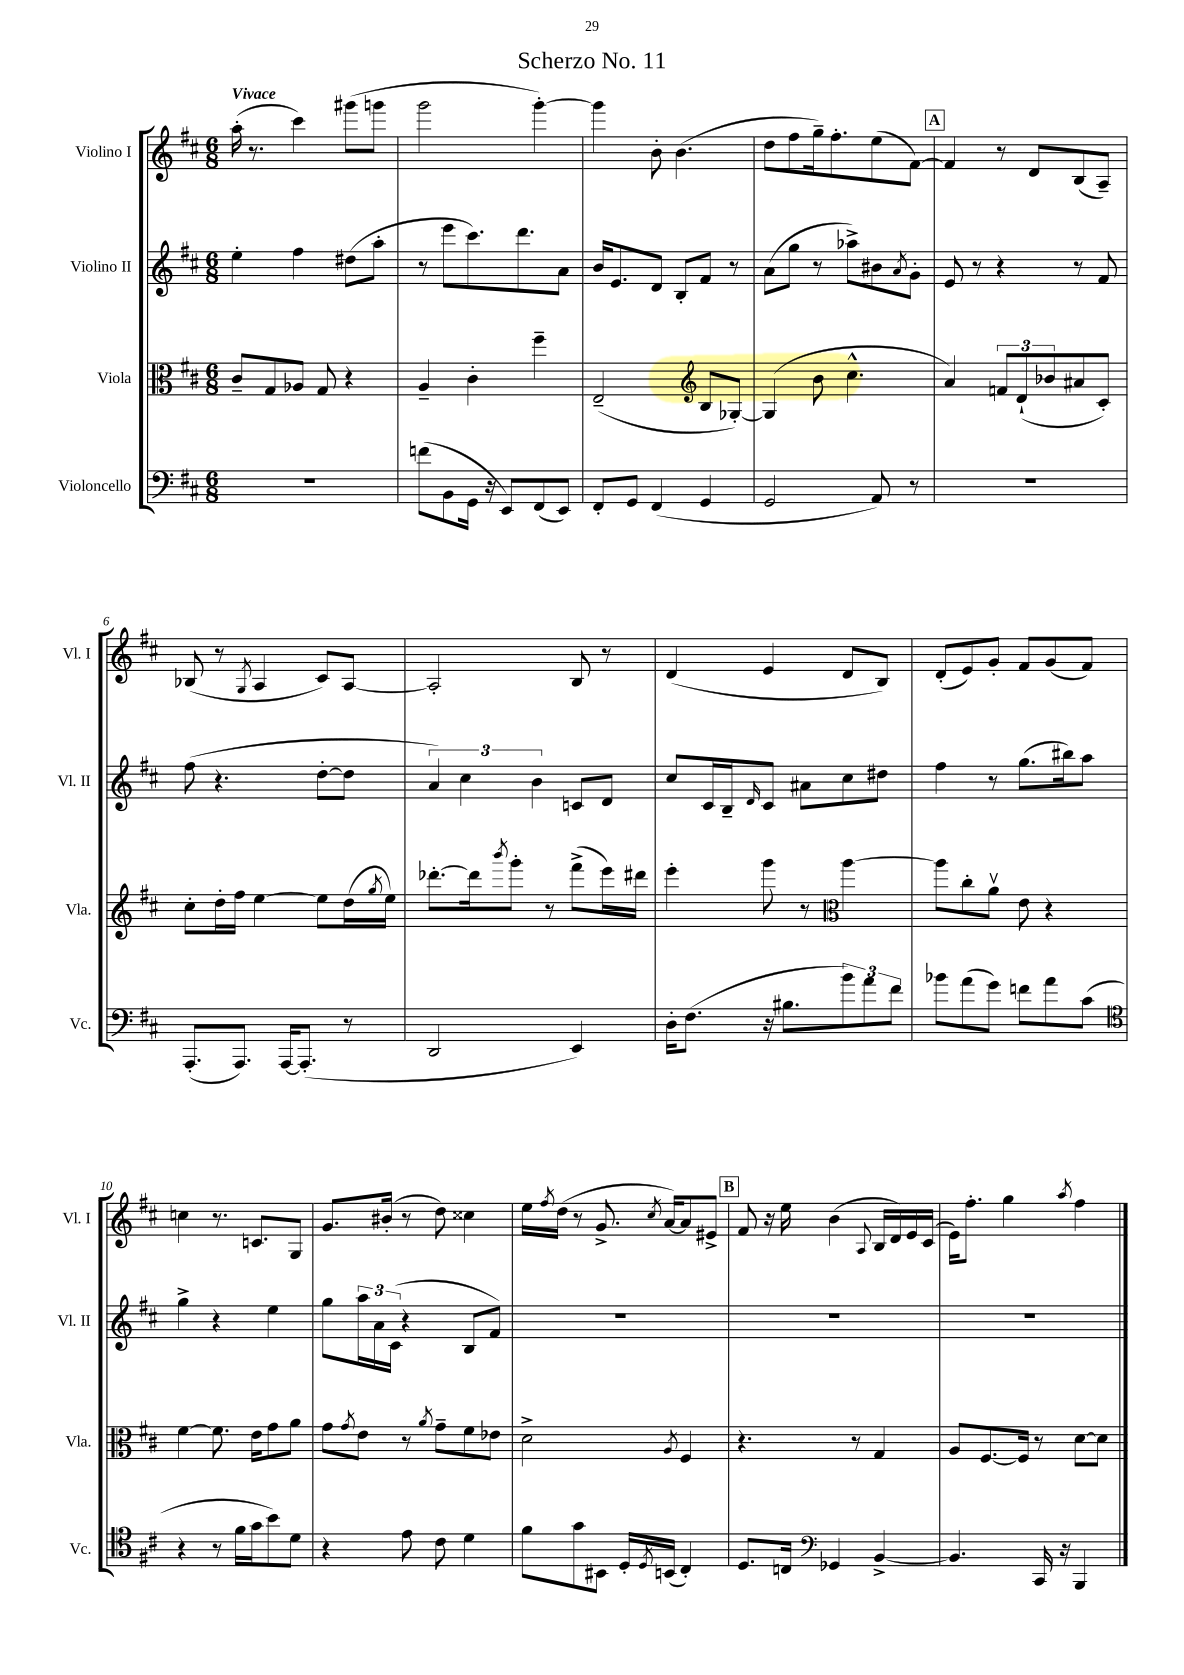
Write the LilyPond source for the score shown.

\header { title = "Scherzo No. 11" }
<<
\new StaffGroup <<
\new Staff = "s0" \with { instrumentName = "Violino I" shortInstrumentName = "Vl. I" } {
    \clef treble \key d \major \numericTimeSignature \time 6/8 \tempo "Vivace"
    a''16-.( r8. cis'''4) gis'''8( g'''8 |
    g'''2 g'''4~-.) |
    g'''4 b'8-. b'4.( |
    d''8 fis''8 g''16--) fis''8.-. e''8( fis'8~) |
    \mark \markup { \box "A" } fis'4 r8 d'8 b8( a8--) |
    bes8( r8 \acciaccatura { g8 } a4 cis'8) a8~ |
    a2-. b8 r8 |
    d'4( e'4 d'8 b8) |
    d'8-.( e'8) g'8-. fis'8 g'8( fis'8) |
    c''4 r8. c'8. g8 |
    g'8. bis'16-.( r8 d''8) cisis''4 |
    e''16 \acciaccatura { fis''8 } d''16( r8 g'8.-> \acciaccatura { cis''8 } a'16~) a'8 eis'8-> |
    \mark \markup { \box "B" } fis'8 r16 e''16 b'4( \appoggiatura { a8 } b16 d'16) e'16 cis'16( |
    e'16) fis''8.-. g''4 \acciaccatura { a''8 } fis''4 \bar "|." |
}
\new Staff = "s1" \with { instrumentName = "Violino II" shortInstrumentName = "Vl. II" } {
    \clef treble \key d \major \numericTimeSignature \time 6/8
    e''4-. fis''4 dis''8( a''8-. |
    r8 e'''8 cis'''8.) d'''8. a'8 |
    b'16 e'8. d'8 b8-. fis'8 r8 |
    a'8( g''8 r8 aes''8->) bis'8 \acciaccatura { a'8 } g'8-. |
    \mark \markup { \box "A" } e'8 r8 r4 r8 fis'8 |
    fis''8( r4. d''8~-. d''8 |
    \tuplet 3/2 { a'4) cis''4 b'4 } c'8 d'8 |
    cis''8 cis'16 b16-- \grace { d'16 } cis'8 ais'8 cis''8 dis''8 |
    fis''4 r8 g''8.( bis''16) a''8 |
    g''4-> r4 e''4 |
    g''8 \tuplet 3/2 { a''16 a'16 cis'16( } r4 b8 fis'8) |
    R2. |
    \mark \markup { \box "B" } R2. |
    R2. \bar "|." |
}
\new Staff = "s2" \with { instrumentName = "Viola" shortInstrumentName = "Vla." } {
    \clef alto \key d \major \numericTimeSignature \time 6/8
    cis'8-- g8 aes8 g8 r4 |
    a4-- cis'4-. fis''4-- |
    e2--( \clef treble b8 ges8~-.) |
    ges4( b'8 cis''4.-^ |
    \mark \markup { \box "A" } a'4) \tuplet 3/2 { f'8 d'8-!( bes'8 } ais'8 cis'8-.) |
    cis''8-. d''16-. fis''16 e''4~ e''8 d''16( \acciaccatura { g''8 } e''16) |
    des'''8.~-. des'''16 \acciaccatura { b'''8 } g'''8-. r8 fis'''8->( e'''16) dis'''16 |
    e'''4-. g'''8 r8 \clef alto a''4~ |
    a''8 cis''8-. a'8\upbow e'8 r4 |
    fis'4~ fis'8. e'16 g'8 a'8 |
    g'8 \acciaccatura { g'8 } e'8 r8 \acciaccatura { a'8 } g'8-- fis'8 ees'8 |
    d'2-> \acciaccatura { a8 } fis4 |
    \mark \markup { \box "B" } r4. r8 g4 |
    a8 fis8.~ fis16 r8 d'8~ d'8 \bar "|." |
}
\new Staff = "s3" \with { instrumentName = "Violoncello" shortInstrumentName = "Vc." } {
    \clef bass \key d \major \numericTimeSignature \time 6/8
    R2. |
    f'8( b,8 g,16 r16 e,8) fis,8( e,8) |
    fis,8-. g,8 fis,4( g,4 |
    g,2 a,8) r8 |
    \mark \markup { \box "A" } R2. |
    a,,8.-.( a,,8.) a,,16~ a,,8.-.( r8 |
    d,2 e,4) |
    d16-. fis8.( r16 bis8. \tuplet 3/2 { b'8) a'8 fis'8 } |
    bes'8 a'8( g'8) f'8 a'8 cis'8( |
    \clef tenor r4 r8 fis'16 g'16 b'8) d'8 |
    r4 e'8 cis'8 d'4 |
    fis'8 g'8 bis,8 d16-. \acciaccatura { d8 } b,16( cis4-.) |
    \mark \markup { \box "B" } d8. c16 \clef bass ges,4 b,4~-> |
    b,4. cis,16 r16 b,,4 \bar "|." |
}
>>
>>
